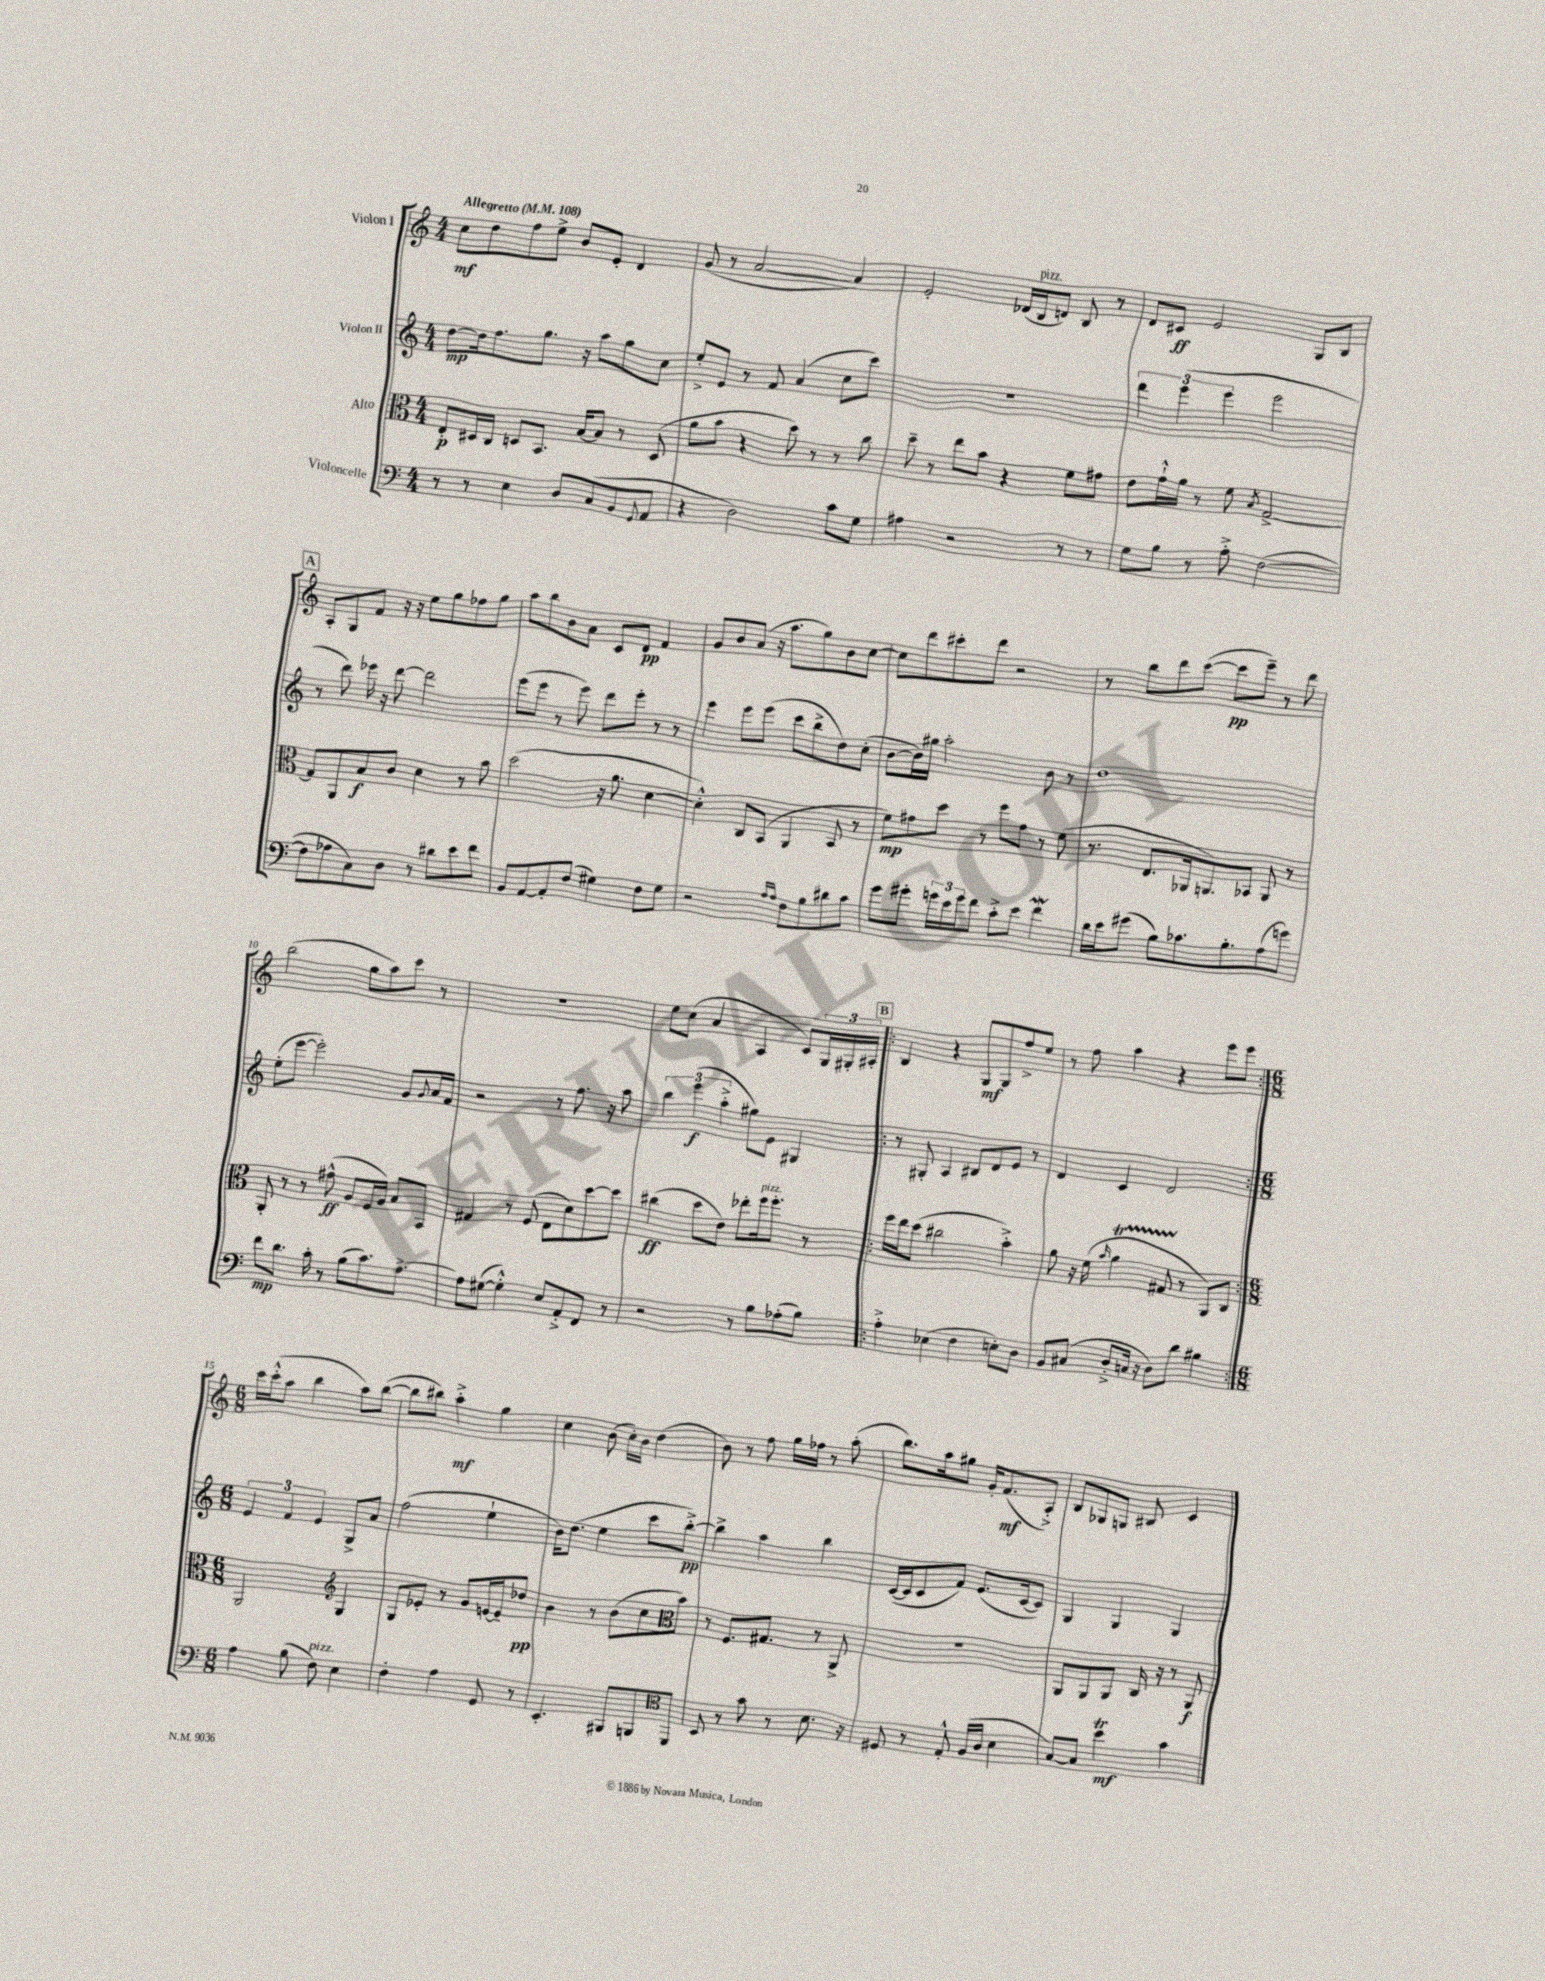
<<
\new StaffGroup <<
\new Staff = "s0" \with { instrumentName = "Violon I" } {
    \clef treble \key c \major \numericTimeSignature \time 4/4 \tempo "Allegretto" 4 = 108
    c''8\mf d''8 f''8 e''8-> b'8 e'8-. d'4 |
    g'8( r8 a'2~ a'4) |
    e'2-. des'16( b16^\markup { \italic "pizz." } d'8) b8 r8 |
    d'8 cis'8\ff e'2 g8 b8 |
    \mark \markup { \box "A" } a8-. g8 f'8 r16 r16 e''8 g''8 fes''8 g''8 |
    a''8 b''8 b'8 a'8 c'8 d'8\pp f'4 |
    g'8 b'8 a'8( r16 a''8. g''8) b'8 c''8~ |
    c''8 d'''8 cis'''8-. d'''8 r2 |
    r8 b''8 d'''8 c'''8~( c'''8\pp e'''8--) r8 d'''8 |
    b''2( g''8 a''8) c'''8 r8 |
    r1 |
    e''8 c''8( a'4 a4 c'8) \tuplet 3/2 { g16 gis16-. ais16-. } |
    \repeat volta 2 { \mark \markup { \box "B" } b4 r4 g8\mf g8 f''8-> e''8 |
    r8 f''8 a''4 r4 e'''8 e'''8 | }
    \numericTimeSignature \time 6/8 c'''16 c'''16-.-^( a''8 b''4 a''8) b''8~( |
    b''8 bis''8) a''4-.->\mf g''4 |
    c''4 b'8( c''16-.) b'16 d''4( |
    b'8) r8 f''8 g''16 fes''16 r8 a''8-.( |
    b''8.) a''16 gis''8 g'16-. f'8.\mf( a8-.->) |
    b8 ges8 g8 bis8 c'4 \bar "|." |
}
\new Staff = "s1" \with { instrumentName = "Violon II" } {
    \clef treble \key c \major \numericTimeSignature \time 4/4
    d''8~\mp d''16 f''8. g''8. r16 a''8 g''8 c''8 |
    e''8-.-> e'8 r8 f'8 a'4( c''8 c'''8) |
    r1 |
    \tuplet 3/2 { d'''4 e'''4( e'''4 } e'''2 |
    \mark \markup { \box "A" } r8 d'''8) ees'''16 r16 d'''8~ d'''2 |
    e'''8( e'''8 r8 e'''8) d'''8 e'''8-. r8 r8 |
    e'''4 e'''8 e'''8( c'''8 b''8-> d''8) c''8-.( |
    b'8~ b'16) gis''16 a''2-. b'8 r8 |
    d''1 |
    e''8-.( e'''8~ e'''2-.) g'8 \appoggiatura { g'8 } a'16 f'16 |
    r2 r8 f''8. r16 a''8 |
    \tuplet 3/2 { b''4 e'''4\f( a''4-.-> } gis''8) e'8 gis4 |
    \repeat volta 2 { \mark \markup { \box "B" } r8 gis8-. a4 bis8 d'8 e'8 r8 |
    d'4 c'4 d'2 | }
    \numericTimeSignature \time 6/8 \tuplet 3/2 { e'4 f'4 e'4 } g8-> a'8 |
    f''2( e''4-! |
    b'16) d''8.( e''4 c'''8 b''8~-.->\pp) |
    b''4-> a''4 b''4 |
    c'16~( c'16 c'8 f'8) e'8.( c'16~ c'8) |
    g4 g4 g4 \bar "|." |
}
\new Staff = "s2" \with { instrumentName = "Alto" } {
    \clef alto \key c \major \numericTimeSignature \time 4/4
    e8-.\p dis16 c16 d8 b,8. b16~ b8 r8 d8( |
    a'8 b'8 r4 d''8) r8 r8 c''8 |
    d''8-- r8 e''8 b'8 r4 f'8 gis'8 |
    e'8 g'16-!-^ a'16 r8 f'8 \acciaccatura { b8 } g2~-> |
    \mark \markup { \box "A" } g8 a,8 b8\f c'8 d'4 r8 b'8 |
    d''2( r16 a'8. d'4~ |
    d'4-.-^) c8 b,8( a,4 b,8 r8 |
    f'8\mp) gis'8 d''8 r8 f''8 gis'8 r8 f'8( |
    r8. e8. aes,16 a,8.) bes,8 a,8 r8 |
    a,8-. r8 r8 gis'8-^\ff( a8 f16 a16) b8 b,8 |
    gis4 r8 f8( e8 d'8) d''8~ d''8 |
    cis''4\ff( d''8 e'8) ees''8-. f''16^\markup { \italic "pizz." } f''8.-. r8 |
    \repeat volta 2 { \mark \markup { \box "B" } f''16 e''16 d''8( cis''2 b'4-.->) |
    a'8 r16 f'16( \grace { b'16 } a'4\startTrillSpan gis8 r8\stopTrillSpan a,8) c8 | }
    \numericTimeSignature \time 6/8 a,2 \clef treble g4 |
    g8 ees'8-. r8 g'8 e'16~ e'16-- des''8\pp |
    b'4 r8 b'8( c''8 b'8) |
    \clef alto r8 f8. gis8. r8 a,8-> |
    R2. |
    a,8 a,8 a,8 c16 r16 r8 a,8\f \bar "|." |
}
\new Staff = "s3" \with { instrumentName = "Violoncelle" } {
    \clef bass \key c \major \numericTimeSignature \time 4/4
    r8 r8 e4 d8 c8( b,8 \appoggiatura { g,8 } a,8 |
    r4 d2) c'8 g8 |
    ais4 r2 r8 r8 |
    g8 b8 r8 a8-.-> f2~( |
    \mark \markup { \box "A" } f8 aes8 c8) d8 r8 dis'8 e'8 f'8 |
    b,8 a,8~ a,8-. f8( gis4) f8 gis8 |
    r2 \grace { a16 a16 } f8 b8 dis'8 c'8 |
    g'8 gis'8-. \tuplet 3/2 { g'16 e'16 g'16 } f'8 c'8-.-> e'8 f'4\mordent |
    d'16 e'16 gis'8( b8) ces'8. b8.-. a8( g'8) |
    f'8\mp d'8. c'16-. r8 b8( c'8.) a8.~-> |
    a8 gis8~( gis4-.-^) e8 a,8-.-> f,8 r8 |
    r2 r8 b8 aes8-.( b8) |
    \repeat volta 2 { \mark \markup { \box "B" } a4-.-> ees4( f4 e8-.) d8 |
    b,8 cis8( d8-.-> c16 r16 d8) d'8 bis4 | }
    \numericTimeSignature \time 6/8 a4 b8( f8^\markup { \italic "pizz." }) e4 |
    f4-. a4 g,8 r8 |
    e,4.-. bis,,8 b,,8 d,8 |
    \clef tenor b,8 r8 g'8 r8 b8. r16 |
    dis8 r8 e8-.-^ f16( a16 b4 |
    g8~) g8 b'4\trill\mf g'4 \bar "|." |
}
>>
>>
